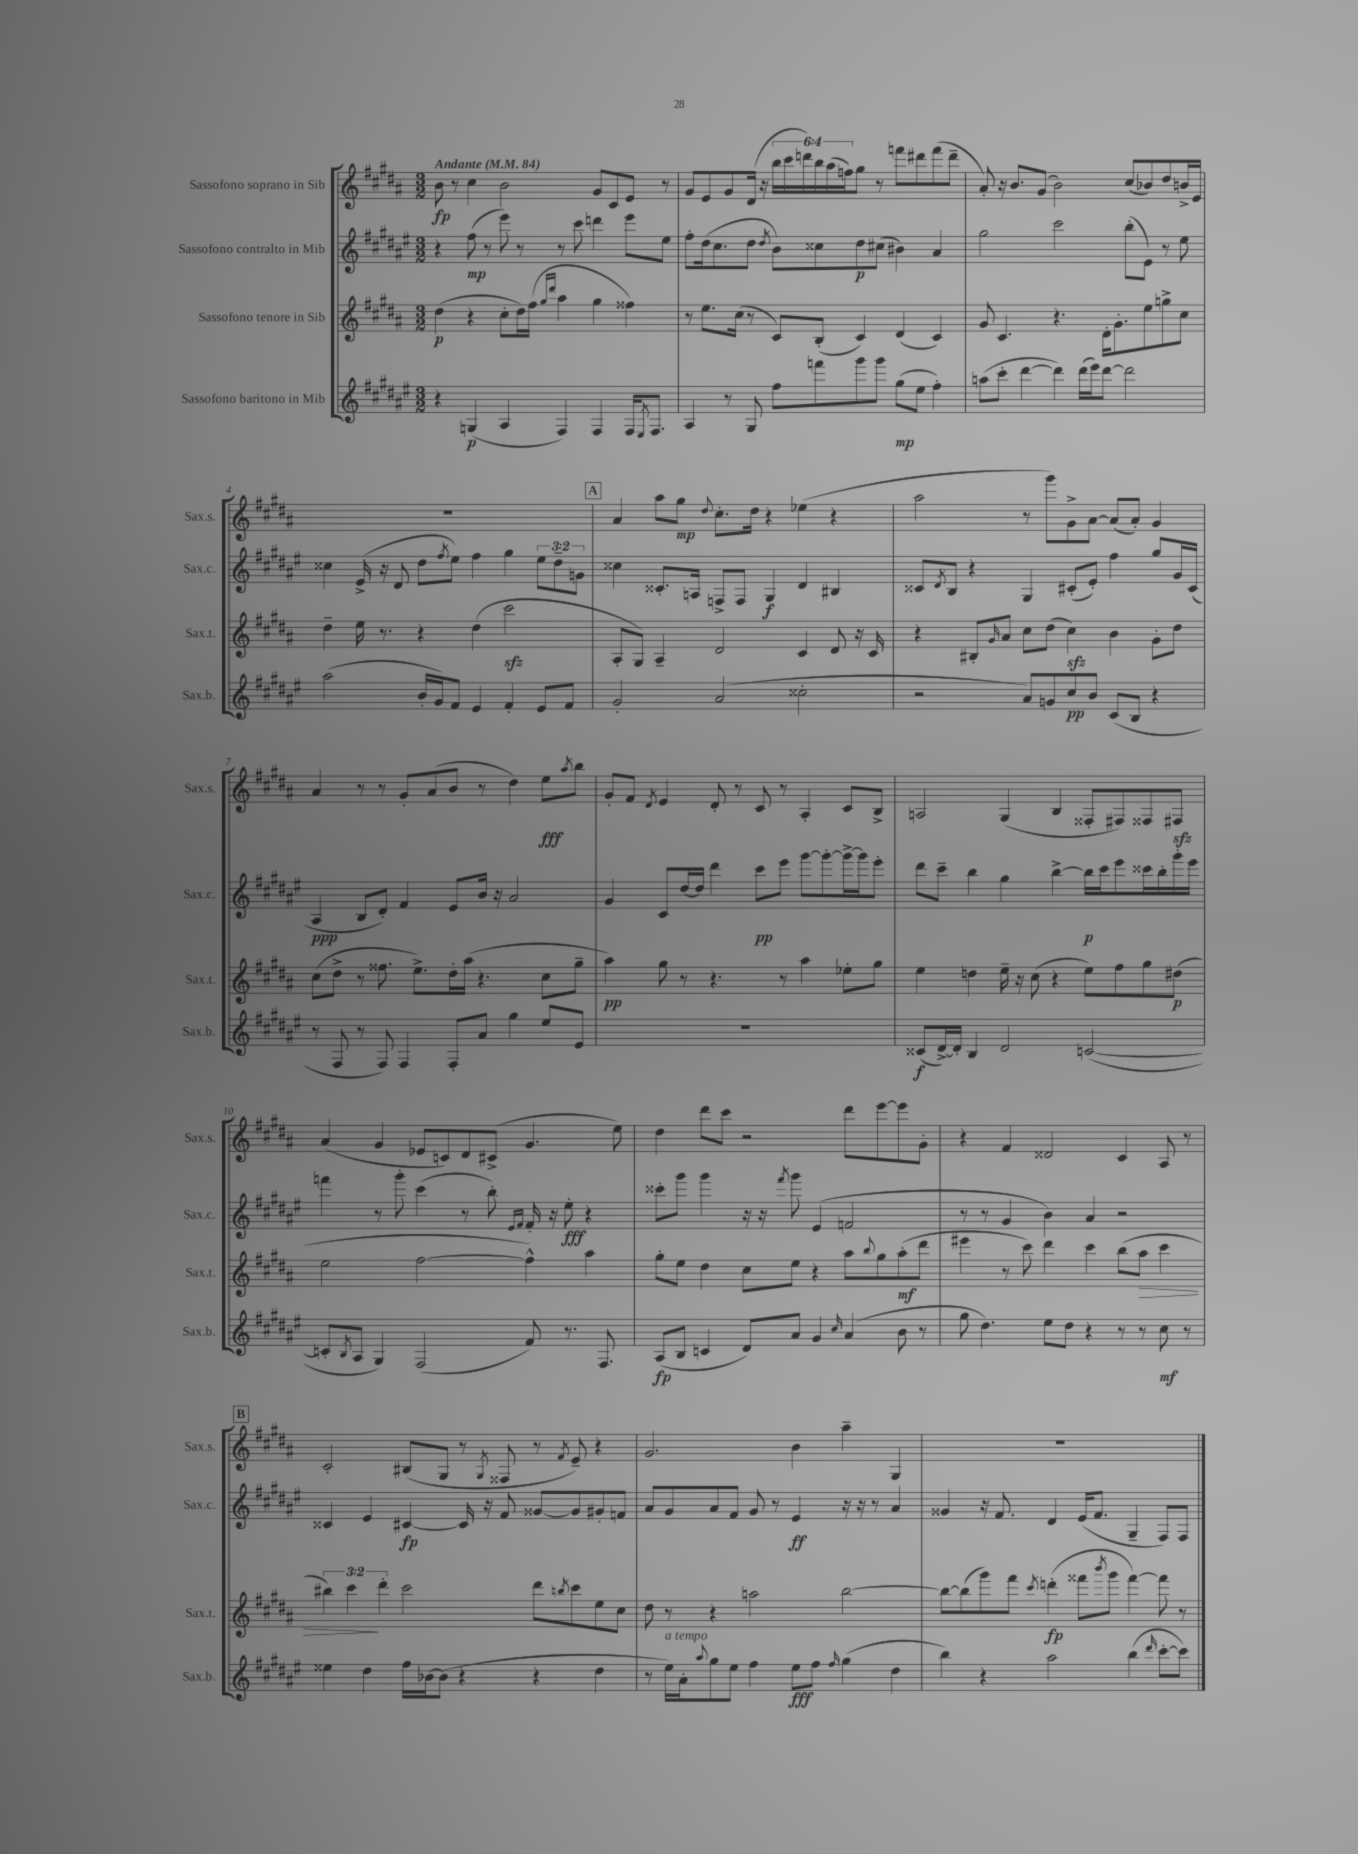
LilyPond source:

<<
\new StaffGroup <<
\new Staff = "s0" \with { instrumentName = "Sassofono soprano in Sib" shortInstrumentName = "Sax.s." } {
    \clef treble \key b \major \numericTimeSignature \time 3/2 \override Staff.TupletNumber.text = #tuplet-number::calc-fraction-text \tempo "Andante" 4 = 84
    b'8\fp r8 cis''4 b'2 gis'8 cis'8 e'8 r8 |
    gis'8 e'8 gis'8 dis'16( r16 \tuplet 6/4 { b''16 cis'''16 d'''16) b''16 ais''16( f''16) } gis''8 r8 f'''8 dis'''8 f'''8( dis'''8-- |
    ais'8-.) r16 b'8. gis'8( b'2) cis''8( bes'8) dis''8 b'16-> e'16 |
    R1. |
    \mark \markup { \box "A" } ais'4 ais''8 gis''8\mp \appoggiatura { dis''8 } cis''8.-. dis''16 r4 ees''4( r4 |
    ais''2 r8 gis'''8) gis'8-> ais'8~ ais'8( ais'8-.) gis'4 |
    ais'4 r8 r8 gis'8-. ais'8( b'8 r8 dis''4) e''8\fff \acciaccatura { ais''8 } b''8 |
    gis'8-. fis'8 \acciaccatura { dis'8 } e'4 dis'8-. r8 cis'8 r8 ais4-. cis'8 b8-> |
    a2 gis4( b4 fisis8-. fis8) fisis8 fis8\sfz |
    ais'4( gis'4 ees'8 c'8) dis'8 cis'8->( gis'4. e''8) |
    dis''4 dis'''8 cis'''8 r2 dis'''8 e'''8~ e'''8 gis'8-. |
    r4 fis'4 disis'2 cis'4 ais8 r8 |
    \mark \markup { \box "B" } cis'2-. bis8( gis8 r8 \acciaccatura { gis8 } fisis8 r8 \acciaccatura { fis'8 } e'8--) r4 |
    gis'2. b'4 ais''4-- gis4 |
    R1. \bar "|." |
}
\new Staff = "s1" \with { instrumentName = "Sassofono contralto in Mib" shortInstrumentName = "Sax.c." } {
    \clef treble \key fis \major \numericTimeSignature \time 3/2 \override Staff.TupletNumber.text = #tuplet-number::calc-fraction-text
    r4 fis''8\mp( r8 eis'''8) r8 r8 cis'''8 d'''4 eis'''8 eis''8 |
    fis''8-. dis''16( cis''8. dis''8 \acciaccatura { dis''8 } b'8) cisis''8 dis''8\p cis''8( bis'4) ais'4 |
    gis''2 cis'''2 b''8-.( eis'8) r8 eis''8 |
    cisis''4 eis'16->( r16 dis'8 dis''8 \acciaccatura { fis''8 } eis''8) fis''4 gis''4 \tuplet 3/2 { eis''8 dis''8-- g'8 } |
    \mark \markup { \box "A" } cisis''4 cisis'8.-. a16 f8-> f8 gis4\f dis'4 bis4 |
    cisis'8 \acciaccatura { dis'8 } b8 r4 gis4 cis'8-.( eis'8-.) fis''4 gis''8 gis'16 cis'16( |
    ais4\ppp b8 dis'8-.) fis'4 eis'8 b'16 r16 ais'2 |
    gis'4 cis'8 dis''16~ dis''16 dis'''4 cis'''8\pp eis'''8 gis'''8~ gis'''8~-. gis'''16~-> gis'''16 eis'''8-. |
    dis'''8 cis'''8-- b''4 gis''4 b''4~-> b''16\p cis'''16 eis'''8 cisis'''16 b''16-. gis'''16-. eis'''16 |
    f'''4 r8 gis'''8-. cis'''4( r8 b''8-.) \grace { eis'16 fis'16 } fis'16-. r16 eis''8-.\fff r4 |
    cisis'''8-. gis'''8 gis'''4 r16 r16 \acciaccatura { fis'''8 } gis'''8 eis'4( f'2 |
    r8 r8 gis'4 b'4) ais'4 r2 |
    \mark \markup { \box "B" } cisis'4 eis'4 cis'4~\fp cis'16 r16 fis'8 gisis'8~ gisis'8 gis'8-. f'8 |
    ais'8 gis'8 ais'8 fis'8 gis'8 r8 eis'4\ff r16 r16 r8 ais'4 |
    gisis'4 r16 fis'8. dis'4 eis'16( fis'8. gis4-- fis8) fis8 \bar "|." |
}
\new Staff = "s2" \with { instrumentName = "Sassofono tenore in Sib" shortInstrumentName = "Sax.t." } {
    \clef treble \key b \major \numericTimeSignature \time 3/2 \override Staff.TupletNumber.text = #tuplet-number::calc-fraction-text
    dis''4\p( r4 cis''8-. dis''16) fis''16( \grace { gis''16 dis'''16 } ais''4 gis''4 fisis''4) |
    r8 e''8. cis''16( r8 cis'8) b8-.( cis'4) dis'4( cis'4) |
    gis'8 cis'4. r4. dis'16-. gis'8.-. e''8 g''8-> cis''8 |
    dis''4-- e''16 r8. r4 dis''4( cis'''2\sfz |
    \mark \markup { \box "A" } ais8-. gis8) ais4-- dis'2 cis'4 dis'8 r16 cis'16 |
    r4 bis8-. \grace { gis'16 } ais'8 cis''8 dis''8( cis''4\sfz) b'4 gis'8-. dis''8 |
    cis''8( dis''8-> r8 fisis''8. e''8.->) dis''16-. ais''16( r4. cis''8 gis''8-- |
    ais''4\pp) gis''8 r8 r4. r8 ais''4 ees''8-. gis''8 |
    e''4 d''4 e''16-- r16 cis''8( r4 e''8) fis''8 gis''8 dis''8\p( |
    e''2 fis''2~ fis''4-^) ais''4 |
    gis''8-. e''8 dis''4 cis''8 e''8 r4 ais''8 \appoggiatura { b''8 } gis''8 ais''8-.\mf( dis'''8 |
    eis'''4 r8 cis'''8) dis'''4 cis'''4 b''8( ais''8\> cis'''4 |
    \mark \markup { \box "B" } \tuplet 3/2 { bis''4) cis'''4\! dis'''4-. } cis'''2 dis'''8 \acciaccatura { b''8 } cis'''8 e''8 cis''8 |
    dis''8 r8 r4 a''2 b''2~ |
    b''8~ b''8( gis'''8) fis'''8 \acciaccatura { cis'''8 } d'''4-.\fp( fisis'''8 \acciaccatura { b'''8 } gis'''8 fisis'''4~) fisis'''8 r8 \bar "|." |
}
\new Staff = "s3" \with { instrumentName = "Sassofono baritono in Mib" shortInstrumentName = "Sax.b." } {
    \clef treble \key fis \major \numericTimeSignature \time 3/2
    r4 g4\p( ais4 fis4) fis4 fis16 \acciaccatura { eis8 } fis8. |
    ais4 r8 gis8 fis''8 f'''8 gis'''8 gis'''8 gis''8\mp( eis''8 fis''4-.) |
    a''8( cis'''8-. dis'''4~ dis'''4) dis'''16( eis'''16) dis'''8~ dis'''2 |
    ais''2( b'16-. gis'16) fis'8 eis'4 fis'4-. eis'8 fis'8 |
    \mark \markup { \box "A" } gis'2-. ais'2( cisis''2-. |
    r2 ais'8) g'8 cis''8\pp b'8 cis'8( b8 r4 |
    r8 fis8 r8 fis8) fis4 fis8-. ais'8 gis''4 eis''8 eis'8 |
    R1. |
    cisis'8\f( dis'16~->) dis'16-. b4 dis'2 c'2~( |
    c'8-. \acciaccatura { b8 } ais8 gis4) fis2( fis'8) r8. fis8. |
    ais8\fp( b8 c'4 dis'8) ais'8 gis'4 \grace { cis''16 } ais'4( b'8 r8 |
    gis''8 dis''4.) eis''8 dis''8 r4 r8 r8 cis''8\mf r8 |
    \mark \markup { \box "B" } eisis''4 dis''4 fis''16 bes'16~ bes'8( r4 r4 dis''4 |
    r8 eis''16^\markup { \italic "a tempo" }) ais'16-. \appoggiatura { ais''8 } gis''8 eis''8 fis''4 eis''8\fff fis''8 \grace { fis''16 } gis''4( dis''4 |
    b''4) r4 ais''2 b''4( \grace { dis'''16 } cis'''8~-. cis'''8) \bar "|." |
}
>>
>>
